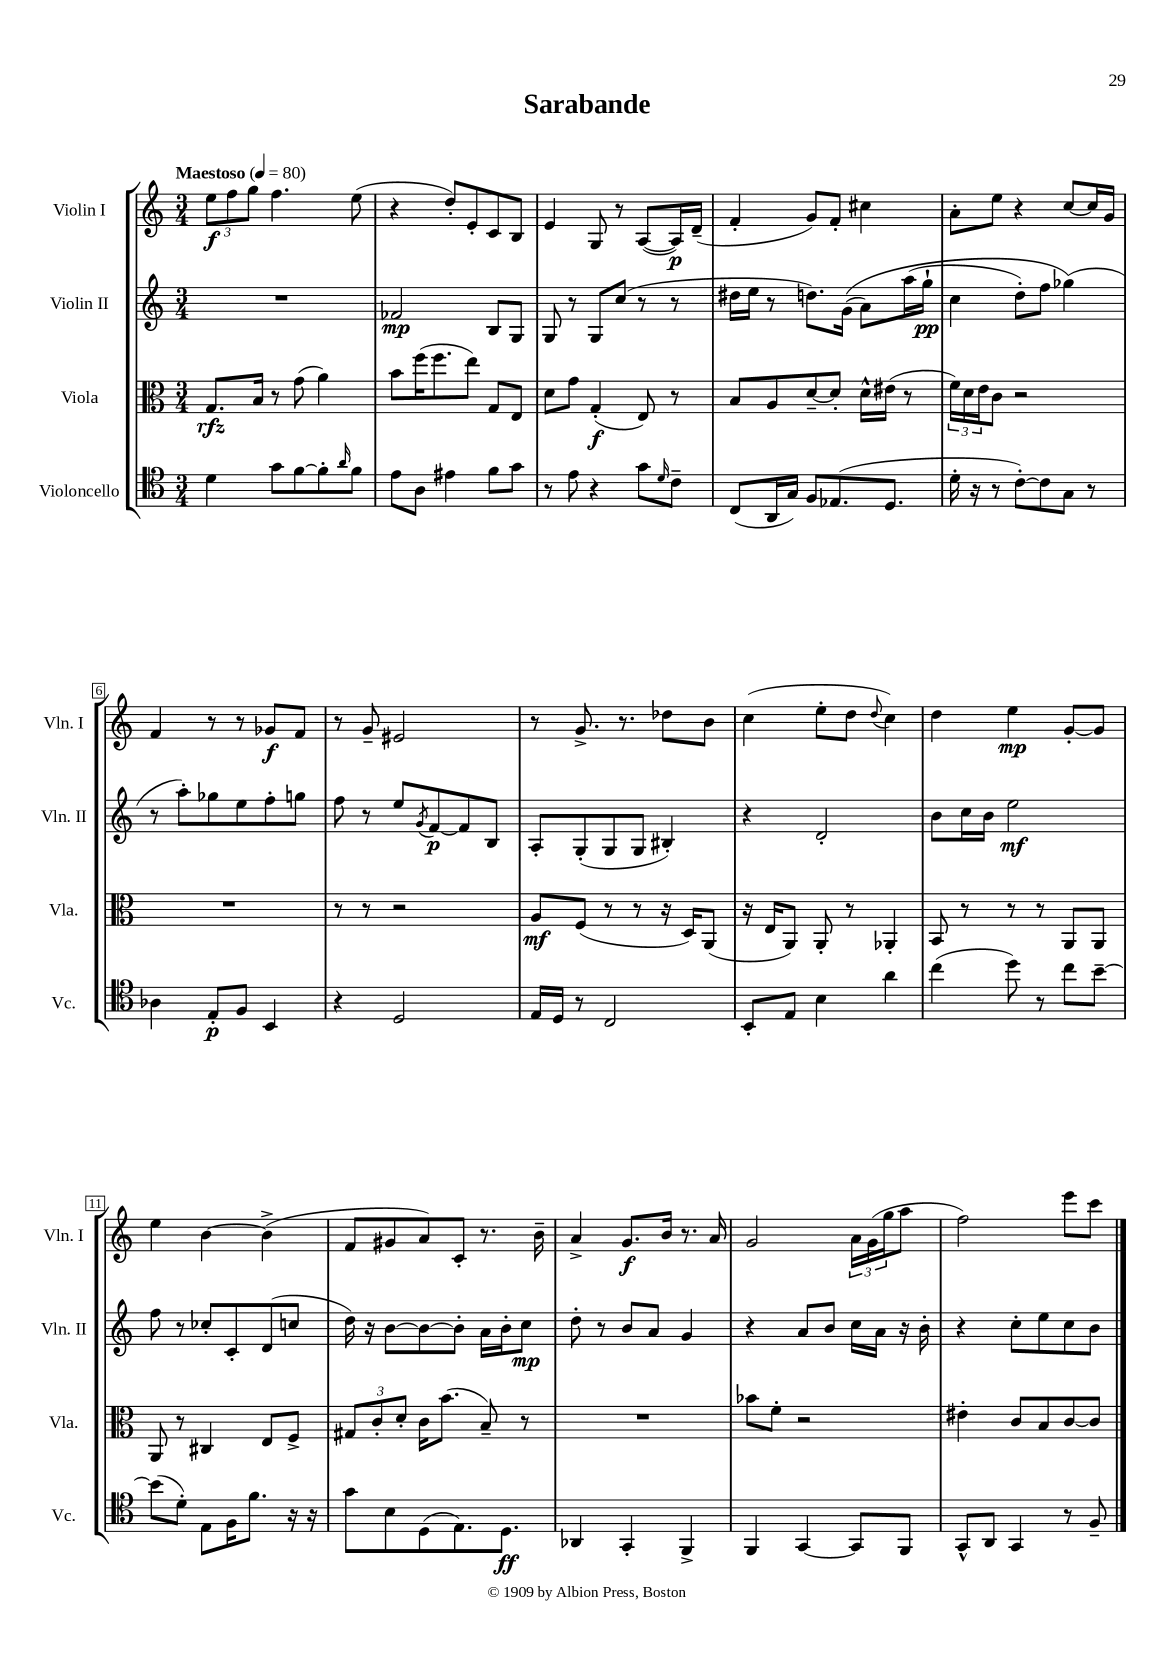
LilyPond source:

\header { title = "Sarabande" }
<<
\new StaffGroup <<
\new Staff = "s0" \with { instrumentName = "Violin I" shortInstrumentName = "Vln. I" } {
    \clef treble \key c \major \numericTimeSignature \time 3/4 \tempo "Maestoso" 4 = 80
    \tuplet 3/2 { e''8\f f''8 g''8 } f''4. e''8( |
    r4 d''8-.) e'8-. c'8 b8 |
    e'4 g8 r8 a8~( a16\p) d'16--( |
    f'4-. g'8) f'8-. cis''4 |
    a'8-. e''8 r4 c''8~ c''16 g'16 |
    f'4 r8 r8 ges'8\f f'8 |
    r8 g'8-- eis'2 |
    r8 g'8.-> r8. des''8 b'8 |
    c''4( e''8-. d''8 \appoggiatura { d''8 } c''4) |
    d''4 e''4\mp g'8~-. g'8 |
    e''4 b'4~ b'4->( |
    f'8 gis'8 a'8) c'8-. r8. b'16-- |
    a'4-> g'8.\f b'16 r8. a'16 |
    g'2 \tuplet 3/2 { a'16 g'16( g''16 } a''8 |
    f''2) e'''8 c'''8 \bar "|." |
}
\new Staff = "s1" \with { instrumentName = "Violin II" shortInstrumentName = "Vln. II" } {
    \clef treble \key c \major \numericTimeSignature \time 3/4
    R2. |
    fes'2\mp b8 g8 |
    g8 r8 g8 c''8( r8 r8 |
    dis''16 e''16 r8 d''8.) g'16(\( a'8) a''16( g''16-!\pp |
    c''4 d''8-.) f''8 ges''4(\) |
    r8 a''8-.) ges''8 e''8 f''8-. g''8 |
    f''8 r8 e''8 \acciaccatura { g'8 } f'8~\p f'8 b8 |
    a8-. g8-.( g8 g8 bis4-.) |
    r4 d'2-. |
    b'8 c''16 b'16 e''2\mf |
    f''8 r8 ces''8-. c'8-. d'8( c''8 |
    d''16) r16 b'8~ b'8~ b'8-. a'16 b'16-. c''8\mp |
    d''8-. r8 b'8 a'8 g'4 |
    r4 a'8 b'8 c''16 a'16 r16 b'16-. |
    r4 c''8-. e''8 c''8 b'8 \bar "|." |
}
\new Staff = "s2" \with { instrumentName = "Viola" shortInstrumentName = "Vla." } {
    \clef alto \key c \major \numericTimeSignature \time 3/4
    g8.\rfz b16 r8 g'8( a'4) |
    b'8 f''16( f''8. e''8) g8 e8 |
    d'8 g'8 g4-.\f( e8) r8 |
    b8 a8 d'8~-- d'8-. d'16-^ eis'16( r8 |
    \tuplet 3/2 { f'16) d'16 e'16 } c'8 r2 |
    R2. |
    r8 r8 r2 |
    a8\mf f8( r8 r8 r16 d16) a,8( |
    r16 e16 a,8) a,8-. r8 aes,4-. |
    b,8 r8 r8 r8 a,8 a,8 |
    a,8 r8 cis4 e8 f8-> |
    \tuplet 3/2 { gis8 c'8-. d'8-. } c'16 b'8.( b8--) r8 |
    R2. |
    bes'8 f'8-. r2 |
    eis'4-. c'8 b8 c'8~ c'8 \bar "|." |
}
\new Staff = "s3" \with { instrumentName = "Violoncello" shortInstrumentName = "Vc." } {
    \clef tenor \key c \major \numericTimeSignature \time 3/4
    d'4 g'8 f'8~ f'8-. \grace { a'16 } f'8 |
    e'8 a8 eis'4 f'8 g'8 |
    r8 e'8 r4 g'8 \grace { d'16 } c'8-- |
    c8( a,16 g16) f8 ees8.( d8. |
    d'16-. r16 r8 c'8~-.) c'8 g8 r8 |
    aes4 e8-.\p f8 b,4 |
    r4 d2 |
    e16 d16 r8 c2 |
    b,8-. e8 b4 a'4 |
    c''4( d''8) r8 c''8 b'8~-- |
    b'8( d'8-.) e8 f16 f'8. r16 r16 |
    g'8 b8 d8( e8.) d8.\ff |
    aes,4 g,4-. f,4-> |
    f,4 g,4~ g,8 f,8 |
    g,8-^ a,8 g,4 r8 f8-- \bar "|." |
}
>>
>>
\layout { \context { \Score \override BarNumber.stencil = #(make-stencil-boxer 0.1 0.3 ly:text-interface::print) } }
